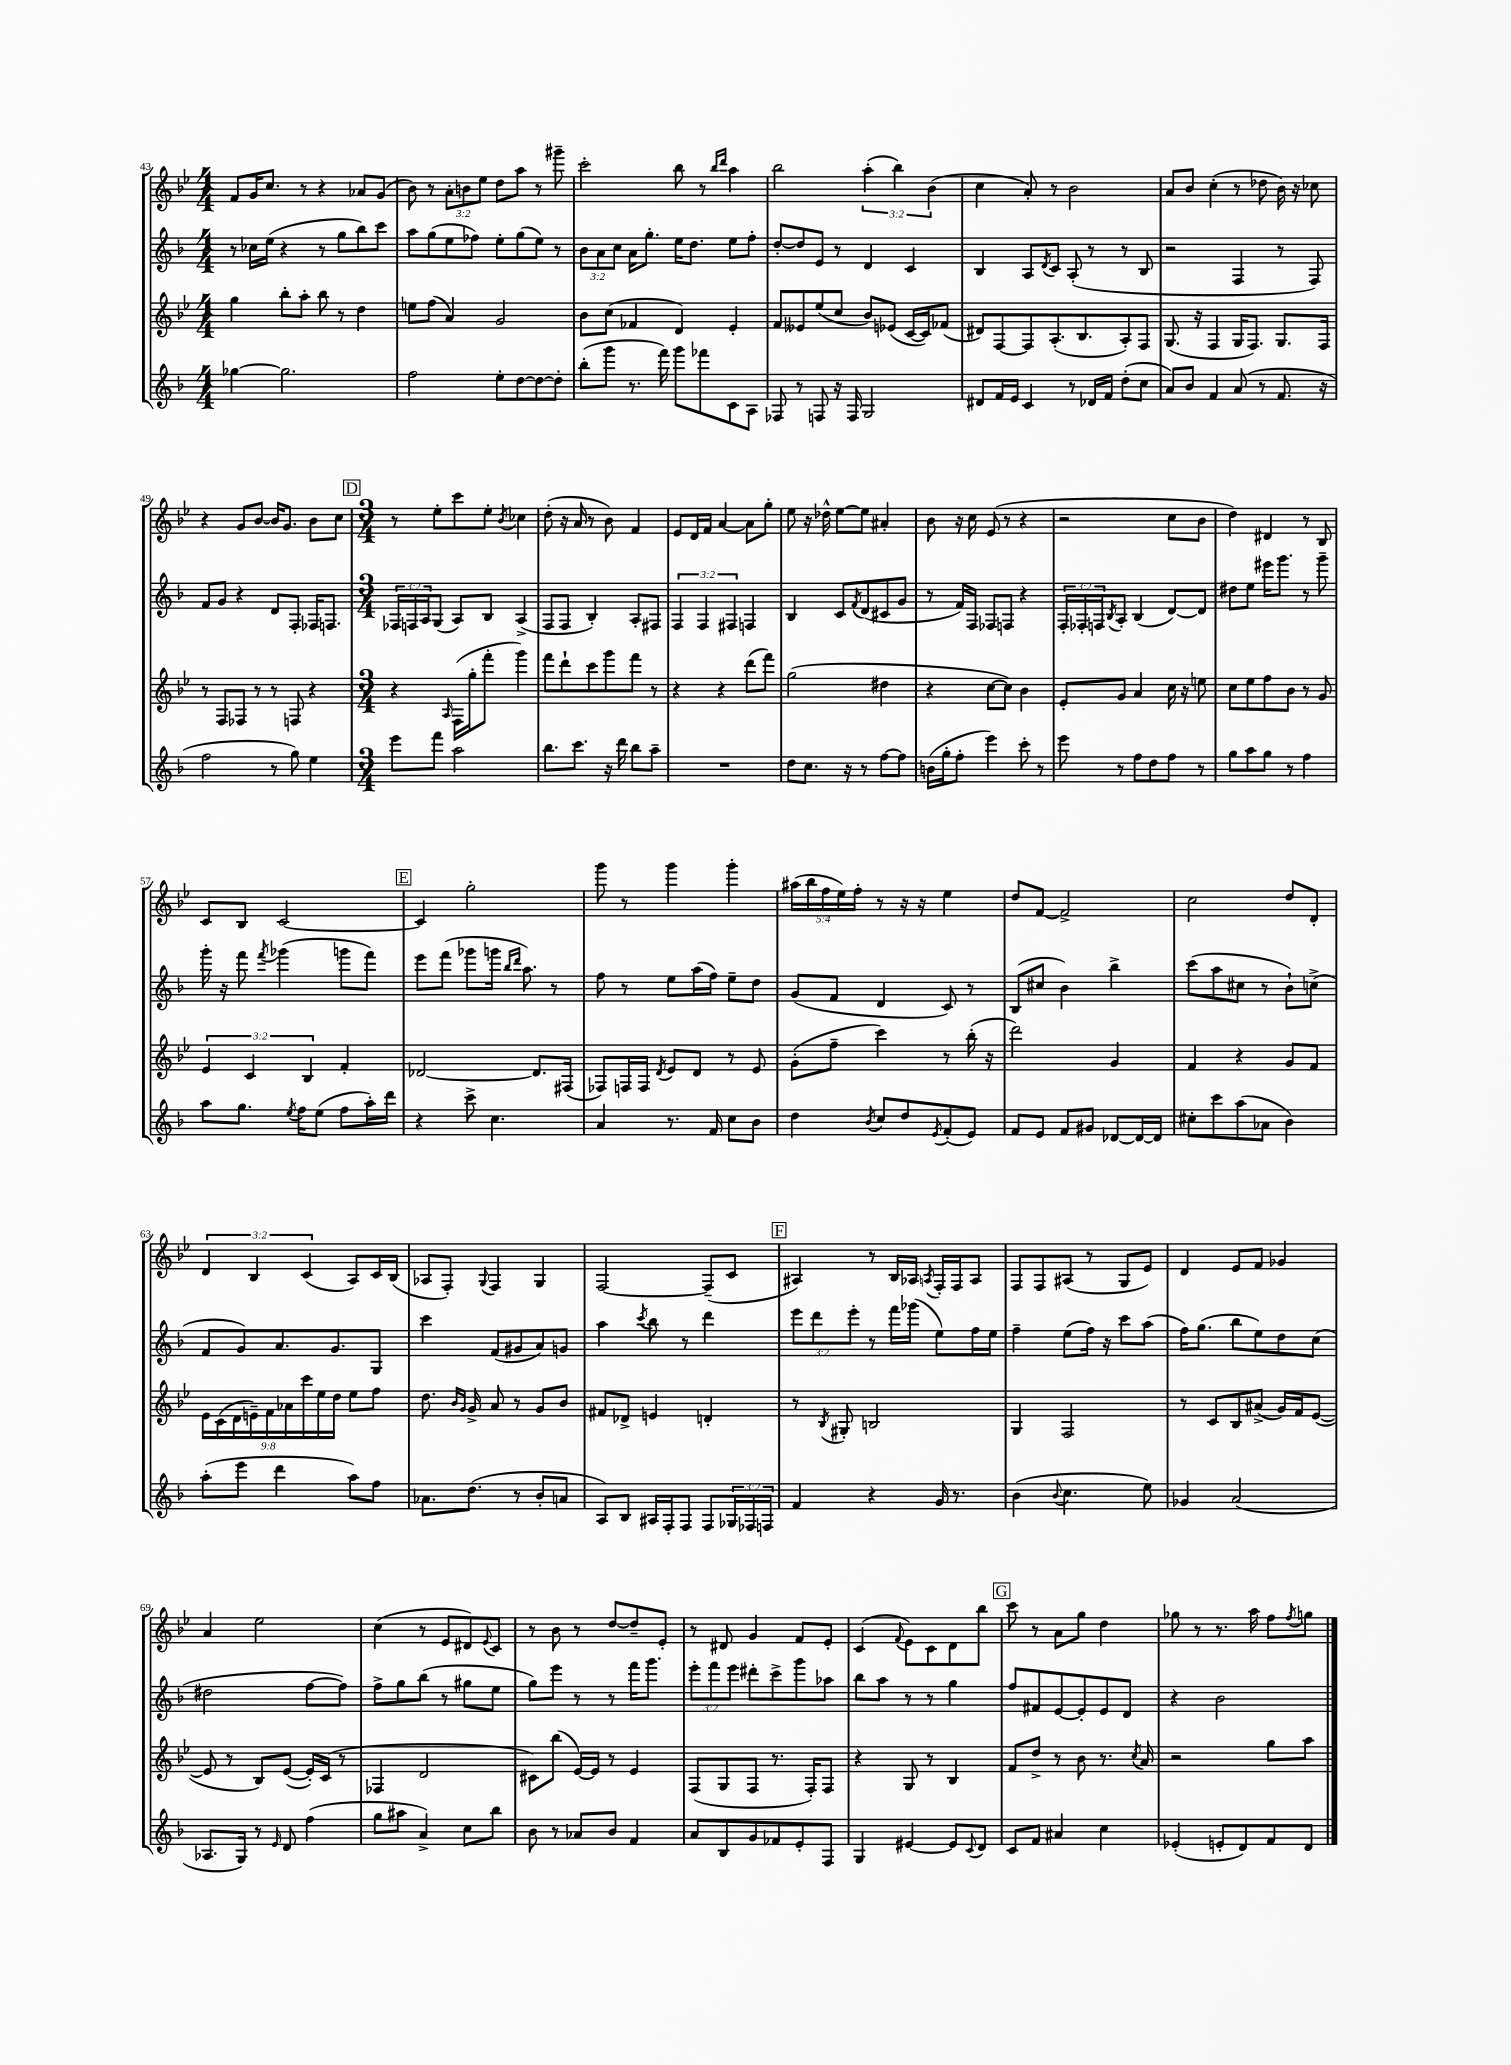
<<
\new StaffGroup <<
\new Staff = "s0" {
    \clef treble \key bes \major \numericTimeSignature \time 4/4 \override Staff.TupletNumber.text = #tuplet-number::calc-fraction-text
    f'8 g'16 c''8. r8 r4 aes'8 g'8( |
    bes'8) r8 \tuplet 3/2 { a'8-. b'8 ees''8 } d''8 a''8 r8 gis'''8-- |
    c'''2-. bes''8 r8 \grace { bes''16 d'''16 } a''4 |
    bes''2 \tuplet 3/2 { a''4-.( bes''4) bes'4( } |
    c''4 a'8-.) r8 bes'2 |
    a'8 bes'8 c''4-.( r8 des''8 bes'16) r16 ces''8 |
    r4 g'8 bes'8~ bes'16 g'8. bes'8 c''8 |
    \mark \markup { \box "D" } \numericTimeSignature \time 3/4 r8 ees''8-. c'''8 ees''8-. \acciaccatura { bes'8 } ces''4 |
    d''8-.( r16 a'16 r8 bes'8) f'4 |
    ees'8 d'16 f'16 a'4~ a'8 g''8-. |
    ees''8 r16 des''16-^ ees''8~ ees''8 ais'4-. |
    bes'8 r16 c''16 ees'8( r8 r4 |
    r2 c''8 bes'8 |
    d''4) dis'4 r8 bes8 |
    c'8 bes8 c'2~ |
    \mark \markup { \box "E" } c'4 g''2-. |
    g'''8 r8 g'''4 g'''4-. |
    \tuplet 5/4 { ais''16( bes''16 f''16 ees''16) f''16-. } r8 r16 r16 ees''4 |
    d''8 f'8~ f'2-> |
    c''2 d''8 d'8-. |
    \tuplet 3/2 { d'4 bes4 c'4( } a8) c'16 bes16( |
    aes8 f8-.) \appoggiatura { g8 } f4 g4 |
    f2~ f8--( c'8 |
    \mark \markup { \box "F" } ais4) r8 bes16 aes16 \acciaccatura { a8 } f16-. f16 a8 |
    f8 f8 ais8( r8 g8 ees'8) |
    d'4 ees'8 f'8 ges'4 |
    a'4 ees''2 |
    c''4( r8 ees'8 dis'8) \appoggiatura { ees'8 } c'8 |
    r8 bes'8 r8 d''8~ d''8-- ees'8-. |
    r8 dis'8 g'4 f'8 ees'8-. |
    c'4( \appoggiatura { f'8 } ees'8) c'8 d'8 bes''8 |
    \mark \markup { \box "G" } c'''8 r8 a'8 g''8 d''4 |
    ges''8 r8 r8. a''16 f''8 \acciaccatura { f''8 } g''8 \bar "|." |
}
\new Staff = "s1" {
    \clef treble \key f \major \numericTimeSignature \time 4/4 \override Staff.TupletNumber.text = #tuplet-number::calc-fraction-text
    r8 ces''16 e''16( r4 r8 g''8 bes''8) c'''8 |
    a''8 g''8( e''8 fes''8) e''8-. g''8( e''8) r8 |
    \tuplet 3/2 { bes'8 a'8 c''8 } a'16 g''8.-. e''16 d''8. e''8 f''8-. |
    d''8~-. d''8 e'8 r8 d'4 c'4 |
    bes4 a8 \acciaccatura { d'8 } c'8 a8-.( r8 r8 bes8 |
    r2 f4 r8 f8) |
    f'8 g'8 r4 d'8 f8-. fes16 f8. |
    \mark \markup { \box "D" } \numericTimeSignature \time 3/4 \tuplet 3/2 { fes16 f16 a16 } g8( a8) bes8 a4->( |
    f8 f8 bes4-.) a8-. fis8 |
    \tuplet 3/2 { f4 f4 fis4 } f4 |
    bes4 c'8 \acciaccatura { f'8 } d'8( cis'8 g'8 |
    r8 f'16) f16 fes8 f8 r4 |
    \tuplet 3/2 { f16-. fes16-. f16 } \acciaccatura { bes8 } a8-. bes4( d'8~) d'8 |
    dis''8 e''8 eis'''16 g'''8. r8 g'''8-- |
    g'''16-. r16 f'''8 \acciaccatura { f'''8 } ges'''4( g'''8 f'''8) |
    \mark \markup { \box "E" } e'''8 f'''8( ges'''8 g'''16 \grace { bes''16 d'''16 } a''8.) r8 |
    f''8 r8 e''8 a''16( f''16) e''8-- d''8 |
    g'8( f'8 d'4 c'8) r8 |
    bes8( cis''8 bes'4) bes''4-> |
    c'''8( a''8 cis''8 r8 bes'8-!) c''8->( |
    f'8 g'8) a'8. g'8. g8 |
    c'''4 f'8( gis'8 a'8) g'8 |
    a''4 \acciaccatura { c'''8 } bes''8 r8 d'''4 |
    \mark \markup { \box "F" } \tuplet 3/2 { e'''8 d'''8 e'''8-. } r8 f'''16 ges'''16( e''8) f''16 e''16 |
    f''4-- e''8( f''16) r16 c'''8 a''8( |
    f''16) g''8.( bes''8 e''8) d''8 c''8( |
    dis''2 f''8~ f''8) |
    f''8-> g''8 bes''8( r8 gis''8 e''8 |
    g''8) e'''8 r8 r8 f'''16 g'''8. |
    \tuplet 3/2 { e'''8-. f'''8 e'''8 } dis'''8-. c'''8-> g'''8 aes''8 |
    bes''8 a''8 r8 r8 g''4 |
    \mark \markup { \box "G" } f''8 fis'8 e'8~ e'8-. e'8 d'8 |
    r4 bes'2 \bar "|." |
}
\new Staff = "s2" {
    \clef treble \key bes \major \numericTimeSignature \time 4/4 \override Staff.TupletNumber.text = #tuplet-number::calc-fraction-text
    g''4 bes''8-. a''8-. bes''8 r8 d''4 |
    e''8 f''8( a'4) g'2 |
    bes'8 c''8( fes'4 d'4) ees'4-. |
    f'8 eeses'8 ees''8( c''8 bes'8) ees'8( c'16~ c'16) fes'8( |
    dis'8) f8~ f8 a8.-.( bes8. a8-.) f8 |
    g8.( r16 f4 g16 f8.) g8. f16 |
    r8 f8 fes8 r8 r8 f8 r4 |
    \mark \markup { \box "D" } \numericTimeSignature \time 3/4 r4 \grace { a16 } f16( g''16-. f'''8-. g'''4) |
    f'''8 d'''8-! c'''8 g'''8 f'''8 r8 |
    r4 r4 d'''8( f'''8) |
    g''2( dis''4 |
    r4 c''8~ c''8) bes'4 |
    ees'8-. g'8 a'4 c''16 r16 e''8 |
    c''8 ees''8 f''8 bes'8 r8 g'8 |
    \tuplet 3/2 { ees'4 c'4 bes4 } f'4-. |
    \mark \markup { \box "E" } des'2~ des'8. fis16( |
    fes8) f16 f16 \acciaccatura { d'8 } ees'8 d'8 r8 ees'8 |
    g'8-.( f''8-- c'''4) r8 bes''16-.( r16 |
    d'''2) g'4 |
    f'4 r4 g'8 f'8 |
    \tuplet 9/8 { ees'16 c'16( d'16 e'16--) f'16 aes'16 c'''16 ees''16 d''16 } ees''8 f''8 |
    d''8. \grace { bes'16 g'16 } g'16-> a'8 r8 g'8 bes'8 |
    fis'8 des'8-> e'4 d'4-. |
    \mark \markup { \box "F" } r8 \acciaccatura { bes8 } gis8-. b2 |
    g4 f2 |
    r8 c'8 bes8 ais'8->( g'16) f'16 ees'8~( |
    ees'8 r8 bes8) ees'8~( ees'16-.) c'16( r8 |
    fes4 d'2 |
    cis'8) bes''8( ees'16~) ees'16 r8 ees'4 |
    f8( g8 f8 r8. f16-.) f8 |
    r4 g8 r8 bes4 |
    \mark \markup { \box "G" } f'8 d''8-> r8 bes'8 r8. \acciaccatura { c''8 } a'16 |
    r2 g''8 a''8 \bar "|." |
}
\new Staff = "s3" {
    \clef treble \key f \major \numericTimeSignature \time 4/4 \override Staff.TupletNumber.text = #tuplet-number::calc-fraction-text
    ges''4~ ges''2. |
    f''2 e''8-. d''8~ d''8~ d''8-. |
    bes''8-.( g'''8 r8. f'''16) g'''8 fes'''8 c'8 a8 |
    fes8 r8 f8 r16 f16 g2 |
    dis'8 f'16 e'16 c'4 r8 des'16 f'16 d''8-.( c''8 |
    a'8) bes'8 f'4 a'8( r8 f'8. r16 |
    f''2 r8 g''8) e''4 |
    \mark \markup { \box "D" } \numericTimeSignature \time 3/4 e'''8 f'''8 a''2 |
    bes''8. c'''8. r16 d'''16 bes''8 a''8-- |
    R2. |
    d''8 c''8. r16 r8 f''8~ f''8 |
    b'16( g''16-. f''8-. e'''4) c'''8-. r8 |
    e'''8 r8 f''8 d''8 f''8 r8 |
    g''8 a''8 g''8 r8 f''4 |
    a''8 g''8. \acciaccatura { e''8 } f''16 e''8( f''8 a''16-.) d'''16 |
    \mark \markup { \box "E" } r4 c'''8-> c''4. |
    a'4 r8. f'16 c''8 bes'8 |
    d''4 \acciaccatura { bes'8 } c''8 d''8 \acciaccatura { e'8 } f'8-.( e'8) |
    f'8 e'8 f'8 gis'8 des'8~ des'16~ des'16 |
    cis''8-. c'''8 a''8( aes'8 bes'4) |
    a''8-.( e'''8 d'''4 a''8) f''8 |
    aes'8. d''8.( r8 bes'8-. a'8 |
    a8) bes8 ais16 f16-. f8 f8 \tuplet 3/2 { ges16 fes16 f16 } |
    \mark \markup { \box "F" } f'4 r4 g'16 r8. |
    bes'4( \appoggiatura { bes'8 } c''4. e''8) |
    ges'4 a'2( |
    aes8. g16) r8 \grace { e'16 } d'8 f''4( |
    g''8 ais''8 a'4->) c''8 bes''8 |
    bes'8 r8 aes'8 bes'8 f'4 |
    a'8 bes8 g'8 fes'8 e'8-. f8 |
    g4 eis'4~ eis'8 \appoggiatura { c'8 } d'8 |
    \mark \markup { \box "G" } c'8 f'8 ais'4 c''4 |
    ees'4-.( e'8-. d'8) f'8 d'8 \bar "|." |
}
>>
>>
\layout { \context { \Score currentBarNumber = #43 } }
